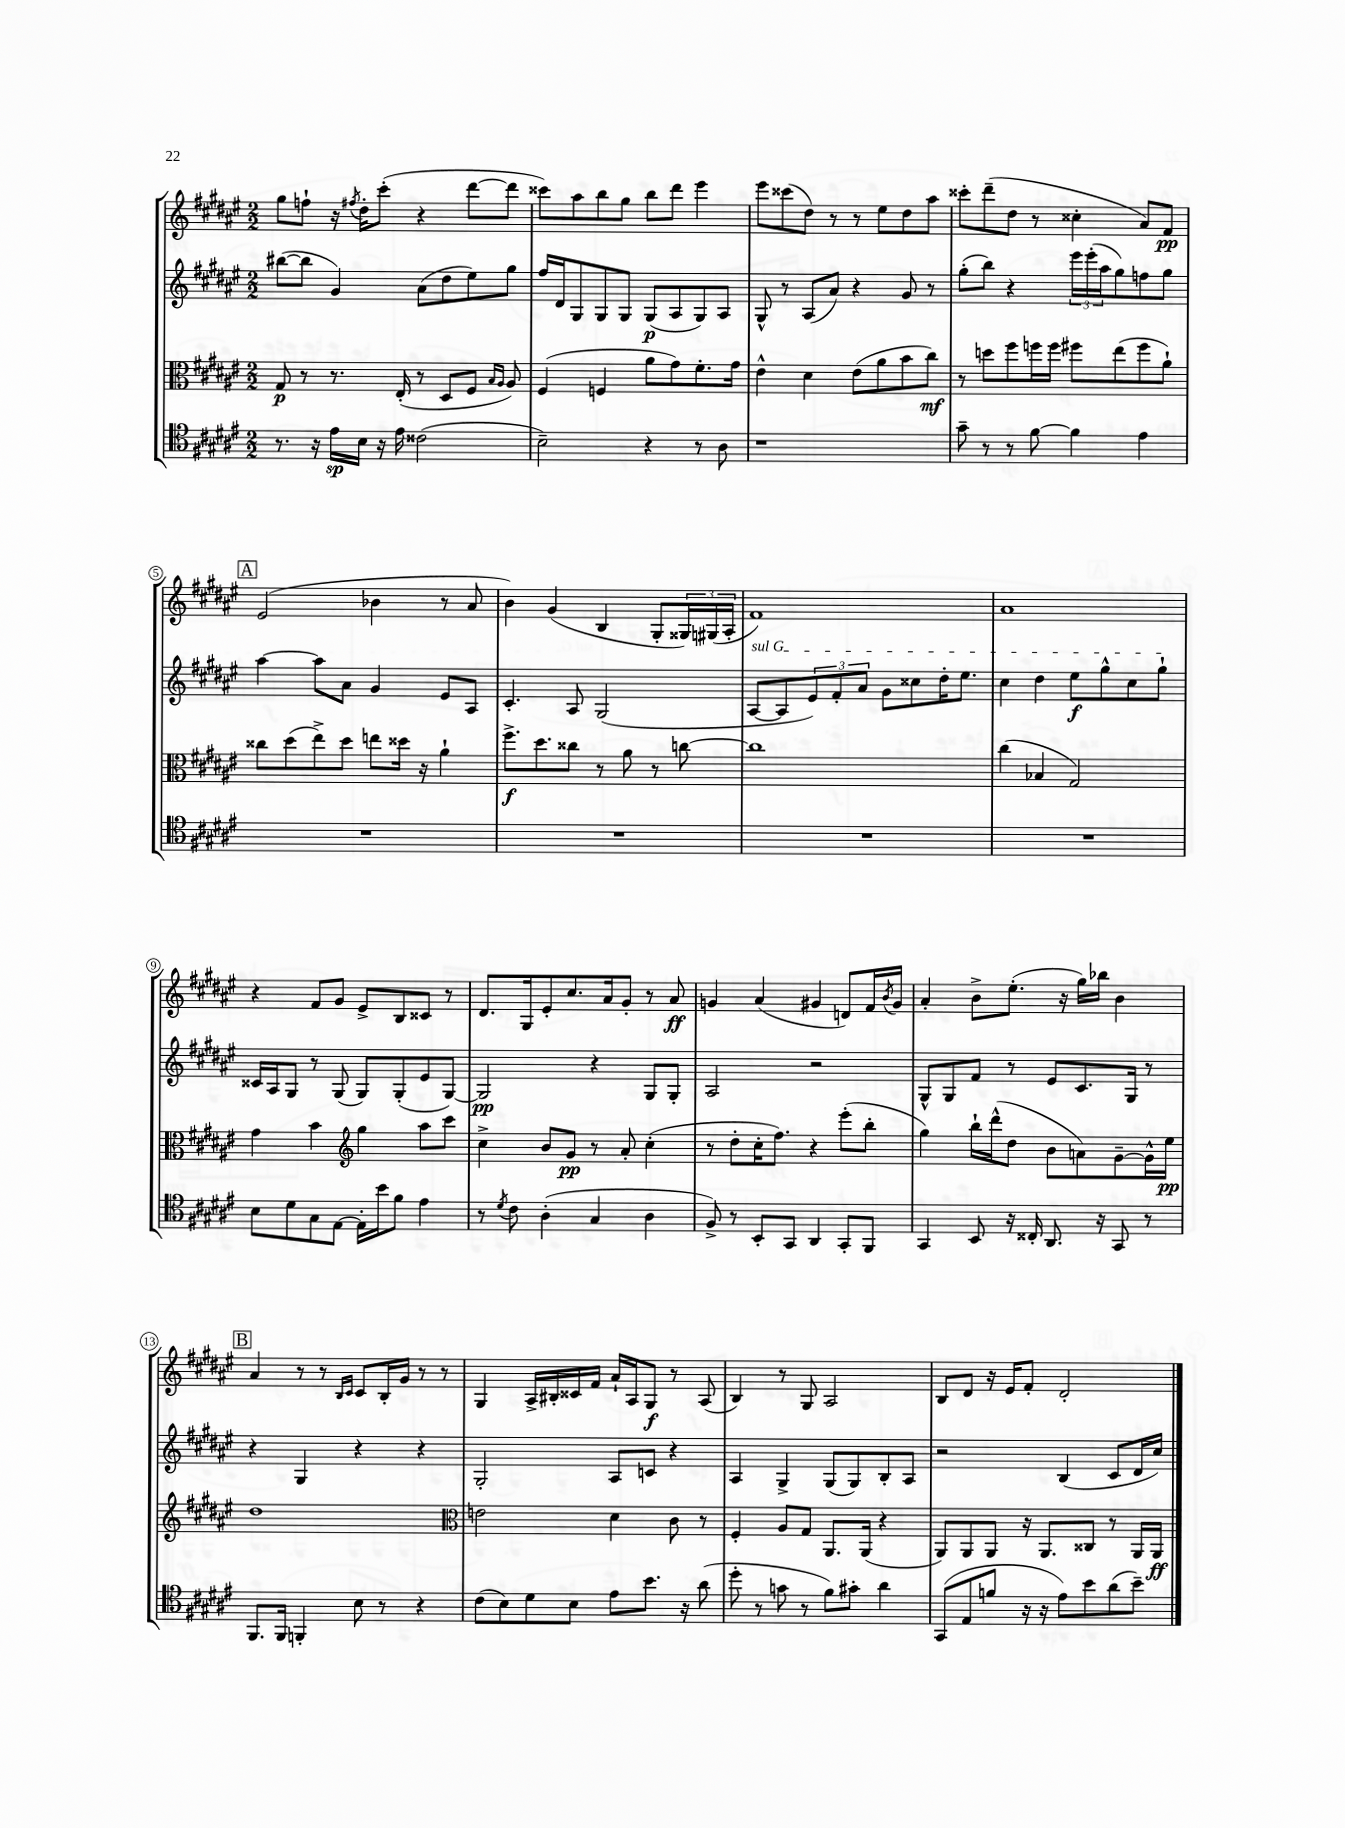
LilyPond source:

<<
\new StaffGroup <<
\new Staff = "s0" {
    \clef treble \key fis \major \numericTimeSignature \time 2/2
    gis''8 f''8-! r16 \acciaccatura { fis''8 } dis''16-. cis'''8-.( r4 dis'''8~ dis'''8 |
    cisis'''8) ais''8 b''8 gis''8 b''8 dis'''8 eis'''4 |
    eis'''8 cisis'''8( dis''8) r8 r8 eis''8 dis''8 ais''8 |
    cisis'''8-. dis'''8--( dis''8 r8 cisis''4-. ais'8) fis'8\pp |
    \mark \markup { \box "A" } eis'2( bes'4 r8 ais'8 |
    b'4) gis'4( b4 gis8-. \tuplet 3/2 { gisis16) gis16( ais16-. } |
    fis'1) |
    ais'1 |
    r4 fis'8 gis'8 eis'8-> b8 cisis'8 r8 |
    dis'8. gis16 eis'8-. cis''8. ais'16 gis'8-. r8 ais'8\ff |
    g'4 ais'4( gis'4 d'8) fis'16 \acciaccatura { b'8 } gis'16 |
    ais'4-. b'8-> eis''8.-.( r16 gis''16) bes''16 b'4 |
    \mark \markup { \box "B" } ais'4 r8 r8 \grace { b16 cis'16 } cis'8 b16-. gis'16 r8 r8 |
    gis4 ais16-> bis16-. cisis'16 fis'16 ais'16-! ais16 gis8\f r8 ais8( |
    b4) r8 gis8 ais2 |
    b8 dis'8 r16 eis'16 fis'8-. dis'2-. \bar "|." |
}
\new Staff = "s1" {
    \clef treble \key fis \major \numericTimeSignature \time 2/2
    bis''8~( bis''8 gis'4) ais'8( dis''8 eis''8) gis''8 |
    fis''16 dis'16 gis8 gis8 gis8 gis8\p( ais8 gis8) ais8 |
    gis8-^ r8 ais8( ais'8) r4 gis'8 r8 |
    gis''8-.( b''8) r4 \tuplet 3/2 { eis'''16 eis'''16-.( ais''16 } gis''8) f''8 gis''8 |
    \mark \markup { \box "A" } ais''4~ ais''8 ais'8 gis'4 eis'8 ais8 |
    cis'4.-. ais8 gis2( |
    \once \override TextSpanner.bound-details.left.text = \markup { \italic "sul G" } ais8~\startTextSpan ais8 \tuplet 3/2 { eis'8) fis'8-. ais'8 } gis'8 cisis''8 dis''16-. eis''8. |
    cis''4 dis''4 eis''8\f gis''8-^ cis''8 gis''8-!\stopTextSpan |
    cisis'16 ais16 gis8 r8 gis8( gis8) gis8-.( eis'8 gis8~) |
    gis2\pp r4 gis8 gis8-. |
    ais2 r2 |
    gis8-^ gis8 fis'8 r8 eis'8 cis'8. gis16 r8 |
    \mark \markup { \box "B" } r4 gis4 r4 r4 |
    gis2-. ais8 c'8 r4 |
    ais4 gis4-> gis8( gis8) b8-. ais8 |
    r2 b4( cis'8 dis'16 cis''16) \bar "|." |
}
\new Staff = "s2" {
    \clef alto \key fis \major \numericTimeSignature \time 2/2
    gis8\p r8 r8. eis16-.( r8 dis8 fis8 \grace { b16 ais16 } ais8) |
    fis4( f4 ais'8 gis'8) fis'8.-. gis'16 |
    eis'4-^ dis'4 eis'8( ais'8 b'8 cis''8\mf) |
    r8 d''8 fis''8 f''16 f''16 fis''8 eis''8( fis''8 ais'8-!) |
    \mark \markup { \box "A" } cisis''8 dis''8( eis''8->) dis''8 e''8 disis''16 r16 ais'4-! |
    fis''8.->\f dis''8. cisis''8 r8 ais'8 r8 c''8~ |
    c''1 |
    cis''4( bes4 gis2) |
    gis'4 b'4 \clef treble gis''4 ais''8 cis'''8 |
    cis''4-> b'8 gis'8\pp r8 ais'8-. cis''4-.( |
    r8 dis''8-. cis''16-. fis''8.) r4 eis'''8-.( b''8-. |
    gis''4) b''16-! dis'''16-^( dis''8 b'8 a'8) gis'8~-- gis'16-^ eis''16\pp |
    \mark \markup { \box "B" } dis''1 |
    \clef alto e'2 dis'4 cis'8 r8 |
    fis4-. ais8 gis8 ais,8. ais,16( r4 |
    ais,8) ais,8 ais,8 r16 ais,8. cisis8 r8 ais,16 ais,16\ff \bar "|." |
}
\new Staff = "s3" {
    \clef tenor \key fis \major \numericTimeSignature \time 2/2
    r8. r16 eis'16\sp b16 r16 eis'16 cisis'2( |
    b2--) r4 r8 ais8 |
    r1 |
    gis'8-- r8 r8 fis'8~ fis'4 eis'4 |
    \mark \markup { \box "A" } R1 |
    R1 |
    R1 |
    R1 |
    b8 dis'8 gis8 eis8~ eis16-. b'16 fis'8 eis'4 |
    r8 \acciaccatura { dis'8 } cis'8 ais4-.( gis4 ais4 |
    fis8->) r8 b,8-. gis,8 ais,4 gis,8-. fis,8 |
    gis,4 b,8 r16 cisis16-. ais,8. r16 gis,8 r8 |
    \mark \markup { \box "B" } fis,8. fis,16 f,4-. b8 r8 r4 |
    cis'8( b8) dis'8 b8 eis'8 b'8. r16 ais'8( |
    dis''8-. r8 g'8 r8 fis'8) gis'8-. ais'4 |
    gis,8( eis8 f'8 r16 r16 eis'8) b'8 ais'8( b'8--) \bar "|." |
}
>>
>>
\layout { \context { \Score \override BarNumber.stencil = #(make-stencil-circler 0.1 0.3 ly:text-interface::print) } }
